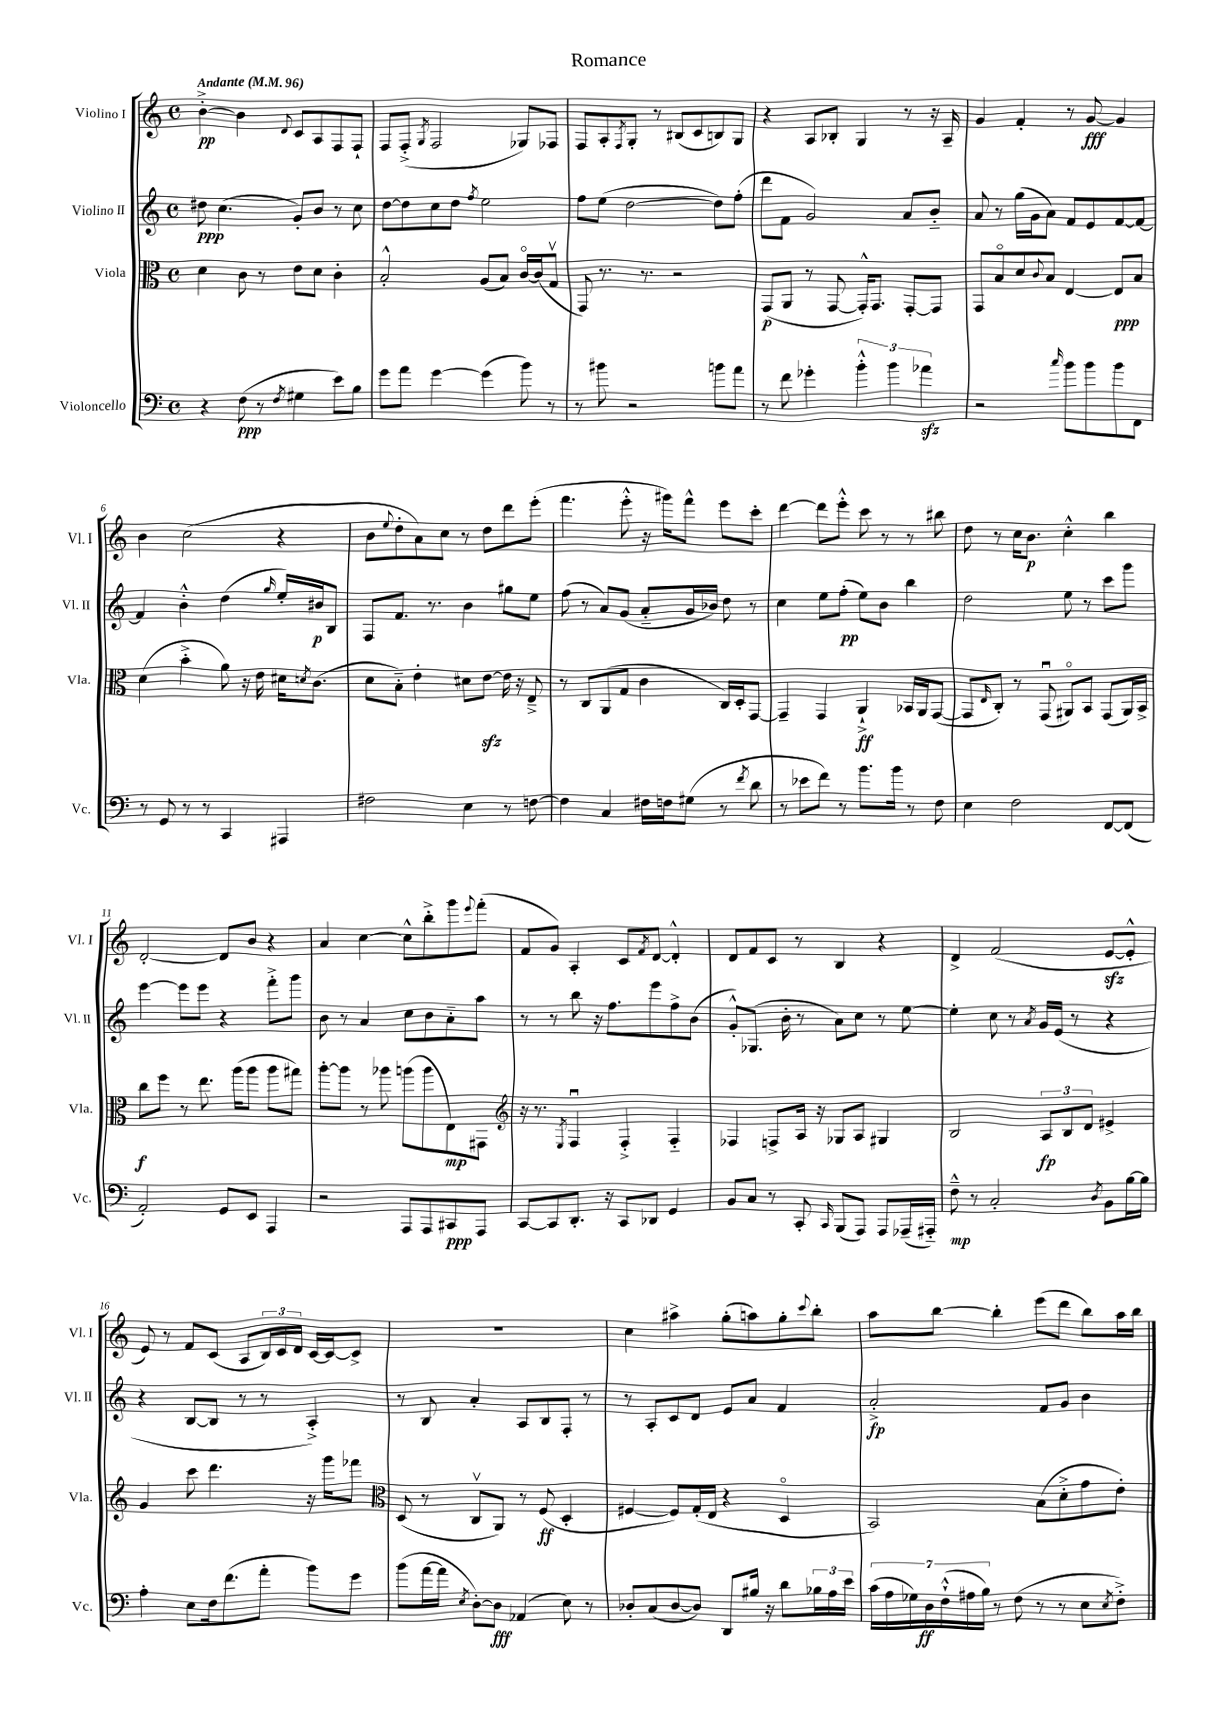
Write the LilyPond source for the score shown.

\header { title = "Romance" }
<<
\new StaffGroup <<
\new Staff = "s0" \with { instrumentName = "Violino I" shortInstrumentName = "Vl. I" } {
    \clef treble \key c \major \defaultTimeSignature \time 4/4 \tempo "Andante" 4 = 96
    b'4~-.->\pp b'4 \appoggiatura { d'8 } c'8 a8 f8 f8-! |
    f8 f8-.->( \acciaccatura { g8 } f2 ges8) fes8 |
    f8 a8-. \acciaccatura { f8 } g8-. r8 bis8( c'8 b8) g8 |
    r4 a8 bes8-. g4 r8 r16 a16-- |
    g'4 f'4-. r8 g'8~\fff g'4 |
    b'4 c''2( r4 |
    b'8 \appoggiatura { e''8 } d''8-. a'8) c''8 r8 d''8 d'''8 e'''8-.( |
    f'''4. e'''8-.-^ r16 gis'''16) f'''8-^ e'''8 c'''8-. |
    d'''4~ d'''8 e'''8-.-^ c'''8 r8 r8 bis''8 |
    d''8 r8 c''16 b'8.\p c''4-.-^ b''4 |
    d'2~-. d'8 b'8 r4 |
    a'4 c''4~ c''8-^ b''8-.-> g'''8 \appoggiatura { e'''8 } f'''8-.( |
    f'8 g'8) a4-. c'8 \acciaccatura { f'8 } d'8~ d'4-.-^ |
    d'8 f'8 c'8 r8 b4 r4 |
    d'4-> f'2( e'8~\sfz e'8-.-^ |
    e'8) r8 f'8 c'8( a8 \tuplet 3/2 { b16) c'16 d'16 } c'16~ c'16~ c'8-> |
    R1 |
    c''4 ais''4-> g''8-.( a''8) g''8-. \appoggiatura { c'''8 } b''8-. |
    a''8 b''8~ b''4-. e'''8( d'''8 b''8) a''16 b''16 \bar "|." |
}
\new Staff = "s1" \with { instrumentName = "Violino II" shortInstrumentName = "Vl. II" } {
    \clef treble \key c \major \defaultTimeSignature \time 4/4
    dis''8\ppp c''4.( g'8-.) b'8 r8 c''8 |
    d''8~ d''8 c''8 d''8 \acciaccatura { f''8 } e''2 |
    f''8 e''8( d''2~ d''8) f''8-.( |
    d'''8 f'8 g'2) a'8 b'8-_ |
    a'8 r8 g''16( g'16 a'8) f'8 e'8 f'8~ f'8~ |
    f'4 b'4-.-^ d''4( \grace { g''16 } e''16-.) bis'16\p b8 |
    f8 f'8. r8. b'4 gis''8 e''8 |
    f''8( r8 a'8) g'8( a'8-_ g'16 bes'16) d''8 r8 |
    c''4 e''8 f''8-.\pp( e''8) b'8 b''4 |
    d''2 e''8 r8 c'''8 g'''8 |
    e'''4~ e'''8 e'''8 r4 f'''8-.-> g'''8 |
    b'8 r8 a'4 c''8 b'8 a'8-_ a''8 |
    r8 r8 b''8 r16 f''8. e'''8 f''8-> b'8( |
    g'8-.-^) ges8.( b'16-. r8 a'8) c''8 r8 e''8~ |
    e''4-. c''8 r8 \acciaccatura { a'8 } g'16 e'16( r8 r4 |
    r4 b8~ b8 r8 r8 a4-.->) |
    r8 b8 a'4-. a8 b8 f8-. r8 |
    r8 a8-. c'8 d'8 e'8 a'8 f'4 |
    a'2-.->\fp f'8 g'8 b'4 \bar "|." |
}
\new Staff = "s2" \with { instrumentName = "Viola" shortInstrumentName = "Vla." } {
    \clef alto \key c \major \defaultTimeSignature \time 4/4
    d'4 c'8 r8 e'8 d'8 c'4-. |
    b2-.-^ a8( b8) c'16~\flageolet c'16( g8\upbow |
    g,8) r8. r8. r2 |
    g,8\p( a,8 r8 g,8~ g,16-.-^) g,8. g,8~-. g,8 |
    g,8 b8\flageolet d'8 \appoggiatura { c'8 } b8 e4~ e8\ppp b8 |
    d'4( b'4-.-> a'8) r16 e'16 dis'16 \acciaccatura { d'8 } c'8.( |
    d'8 b8-_) e'4-. dis'8 e'8~\sfz e'16 r16 e8---> |
    r8 c8 a,8( g8 c'4 c16) d16-. g,8~ |
    g,4-- g,4 a,4-!->\ff bes,16 a,16 g,8~( |
    g,8 \grace { e16 } c8-.) r8 g,8\downbow( ais,8\flageolet) b,8 g,8( ais,16) b,16-> |
    c''8\f f''8 r8 e''8. a''16( a''8 a''8 gis''8) |
    a''8~-. a''8 r8 aes''8 a''8( a''8 e8\mp) gis,8 |
    \clef treble r16 r8. \acciaccatura { e8 } f4\downbow f4-.-> f4-_ |
    fes4 f8-> a16 r16 ges8 a8 gis4 |
    b2 \tuplet 3/2 { a8\fp b8 d'8 } eis'4-> |
    g'4 c'''8 d'''4. r16 g'''16 fes'''8 |
    \clef alto d8( r8 c8\upbow a,8) r8 f8\ff( d4-. |
    fis4~ fis8) g16-.( e16 r4 d4\flageolet |
    b,2) b8( d'8-.-> g'8 e'8-.) \bar "|." |
}
\new Staff = "s3" \with { instrumentName = "Violoncello" shortInstrumentName = "Vc." } {
    \clef bass \key c \major \defaultTimeSignature \time 4/4
    r4 f8\ppp( r8 \acciaccatura { f8 } gis4 e'8) b8 |
    g'8 a'8 g'4~ g'4( b'8) r8 |
    r8 bis'8 r2 b'8 a'8 |
    r8 f'8 ges'4-. \tuplet 3/2 { b'4-.-^ b'4 aes'4\sfz } |
    r2 \grace { c''16 } b'8 b'8 b'8 f,8 |
    r8 g,8 r8 r8 c,4 ais,,4 |
    fis2 e4 r8 f8~ |
    f4 c4 fis16 f16 gis8( r8 \acciaccatura { f'8 } d'8 |
    r8 ees'8 f'8) r8 b'8. b'16 r8 f8 |
    e4 f2 f,8~ f,8( |
    a,2-.) g,8 e,8 a,,4 |
    r2 a,,8 a,,8 cis,8\ppp a,,8 |
    c,8~ c,8 d,8.-. r16 c,8 des,8 g,4 |
    b,8 c8 r8 c,8-. \grace { c,16 } b,,8( a,,8) a,,8 aes,,16--( ais,,16-_) |
    f8---^\mp r8 c2-. \acciaccatura { d8 } b,8 b16~ b16 |
    a4-. e8 f16 f'8.( a'8-. b'8) g'8 |
    b'8( a'16~ a'16 \acciaccatura { e8 } d8~-.) d8\fff aes,4( e8) r8 |
    des8-. c8( des8~ des8) d,8 bis16 r16 d'8 \tuplet 3/2 { bes16 a16 e'16 } |
    \tuplet 7/4 { c'16( a16 ges16) d16\ff f16-!-^( ais16 b16) } r8 f8( r8 r8 e8 \acciaccatura { e8 } f8-.->) \bar "|." |
}
>>
>>
